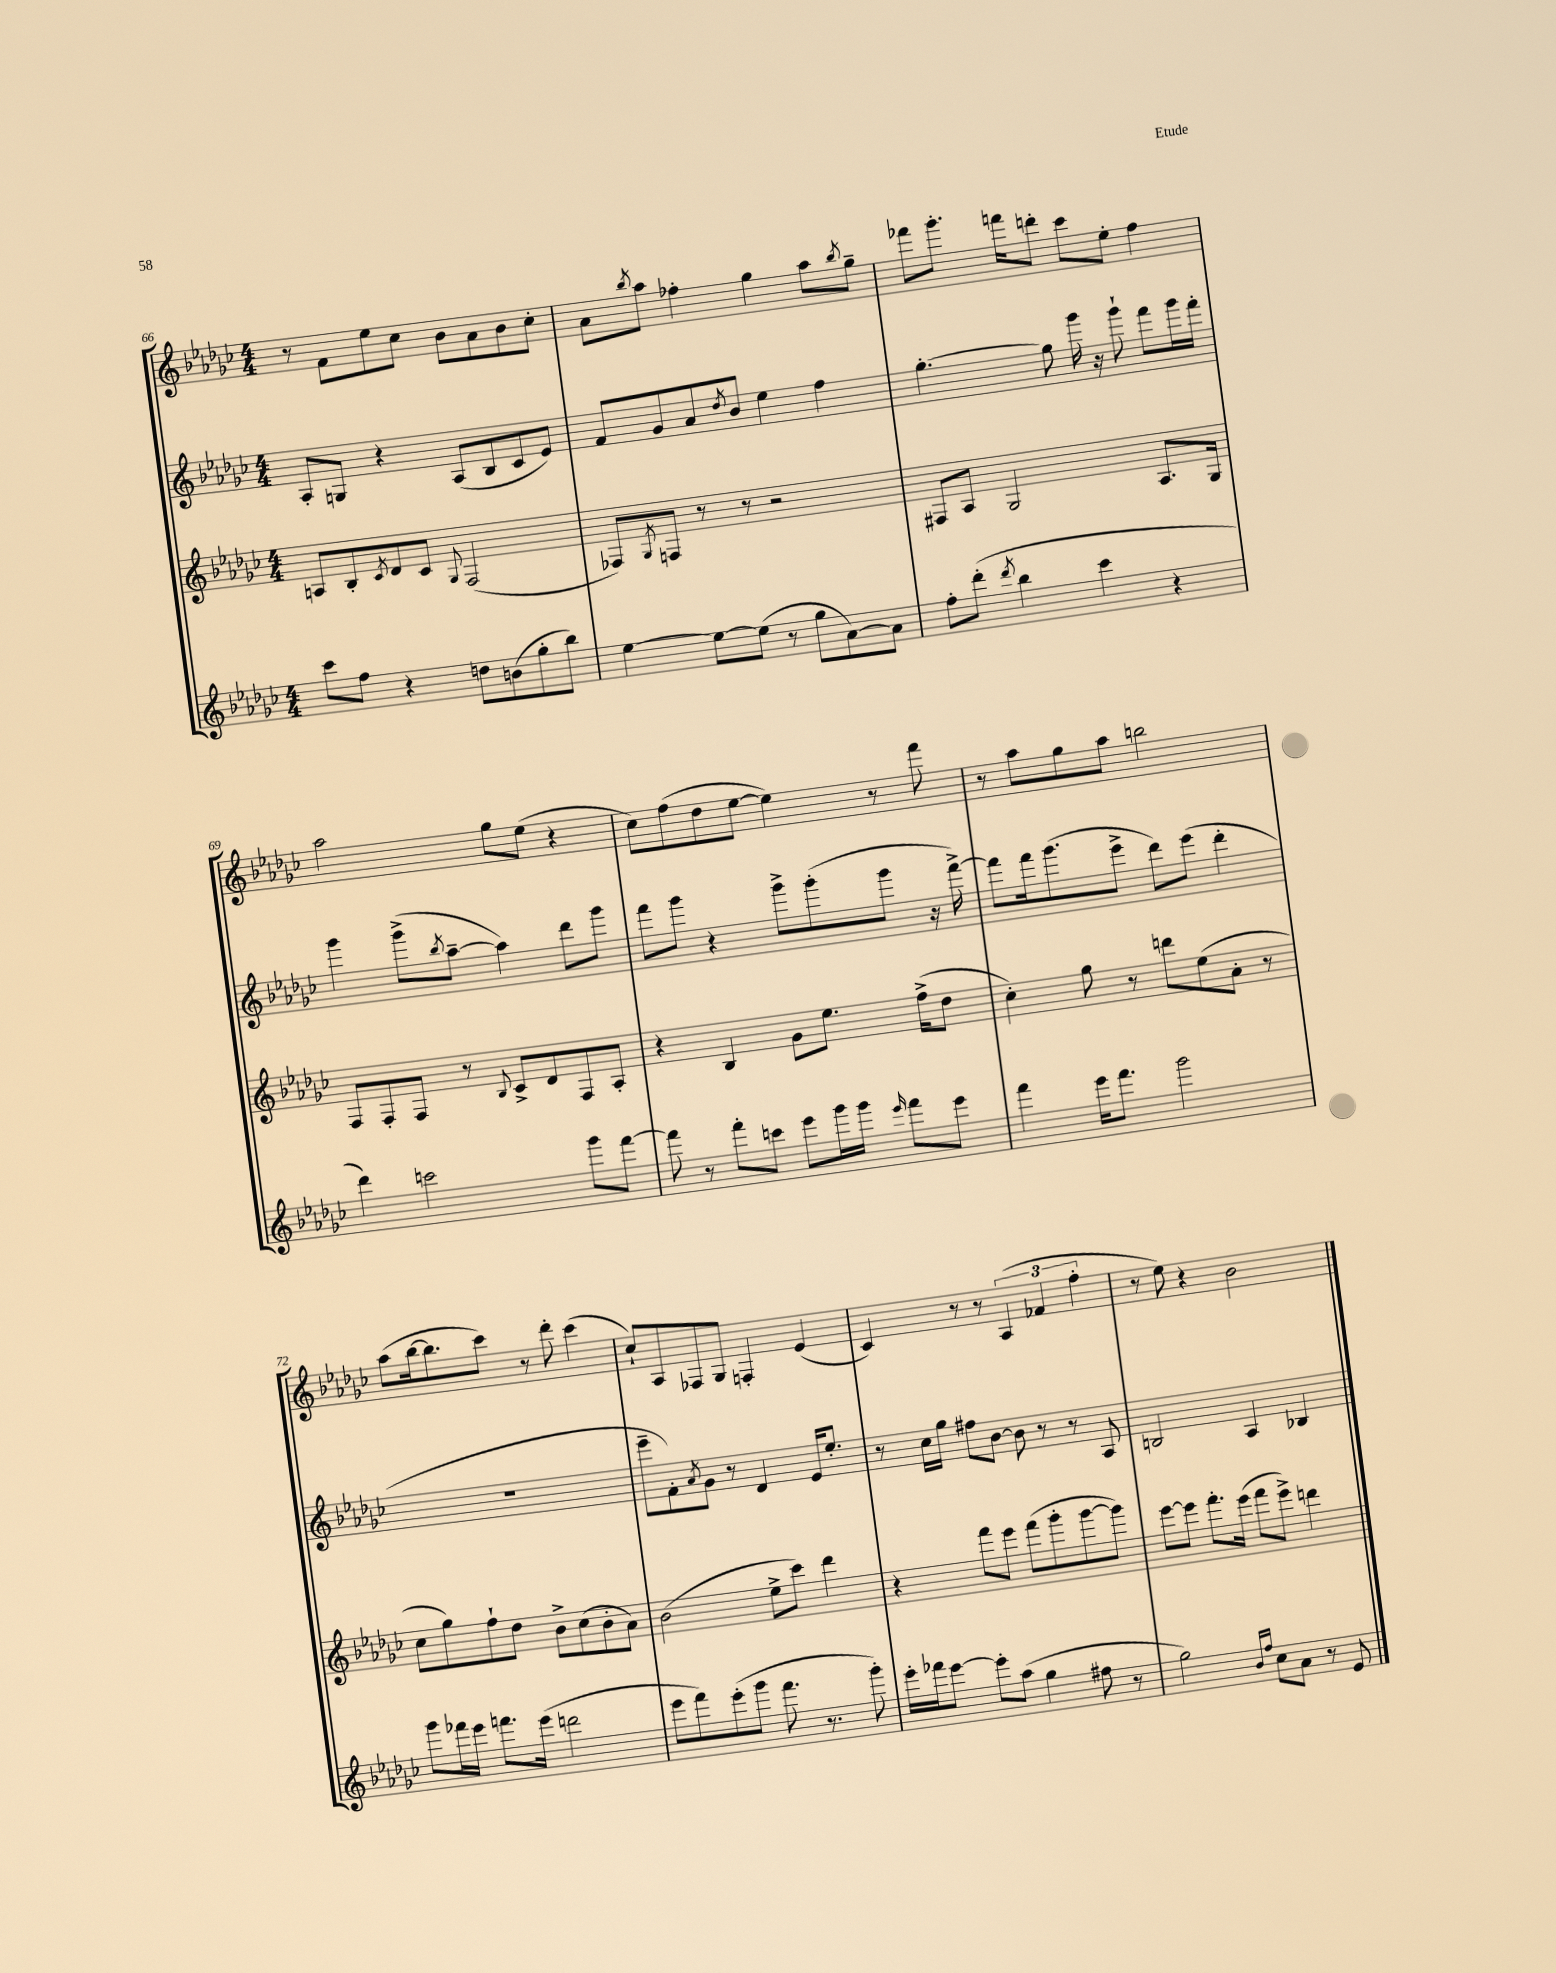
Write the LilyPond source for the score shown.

<<
\new StaffGroup <<
\new Staff = "s0" {
    \clef treble \key ges \major \numericTimeSignature \time 4/4
    r8 f'8 ees''8 ces''8 bes'8 aes'8 bes'8 ces''8-. |
    aes'8 \acciaccatura { bes''8 } aes''8 fes''4-. ges''4 aes''8 \acciaccatura { bes''8 } ges''8-- |
    fes'''8 ges'''8.-. f'''16 d'''8-. ces'''8 ees''8-. f''4 |
    aes''2 ges''8 ees''8( r4 |
    ces''8) f''8( des''8 ees''8~ ees''4) r8 f'''8 |
    r8 aes''8 ges''8 aes''8 b''2 |
    aes''8( bes''16~ bes''8. ces'''8) r8 des'''8-. ces'''4( |
    ces''8-!) aes8 fes8 ges8 f4-. ees'4( |
    ces'4) r8 r8 \tuplet 3/2 { aes4( fes'4 f''4-. } |
    r8 ees''8) r4 bes'2 \bar "|." |
}
\new Staff = "s1" {
    \clef treble \key ges \major \numericTimeSignature \time 4/4
    aes8-. g8 r4 aes8( bes8 ces'8 ees'8) |
    f'8 ges'8 aes'8 \acciaccatura { des''8 } bes'8 ees''4 f''4 |
    ges''4.~-. ges''8 ges'''16 r16 ges'''8-! f'''8 ges'''16 f'''16-. |
    ges'''4 ges'''8->( \acciaccatura { bes''8 } aes''8~-- aes''4) des'''8 ges'''8 |
    f'''8 ges'''8 r4 ges'''8-> ges'''8-.( ges'''8 r16 f'''16~->) |
    f'''8 f'''16 ges'''8.( ees'''8-> des'''8) ees'''8( des'''4-. |
    R1 |
    ees'''8-- f'8-.) \acciaccatura { aes'8 } ges'8 r8 des'4 ees'16 ees''8.-. |
    r8 ces''16 ges''16 fis''8 bes'8~ bes'8 r8 r8 aes8 |
    b2 aes4 bes4 \bar "|." |
}
\new Staff = "s2" {
    \clef treble \key ges \major \numericTimeSignature \time 4/4
    a8 bes8-. \acciaccatura { ces'8 } des'8 ces'8 \appoggiatura { ges8 } f2( |
    fes8) \acciaccatura { ges8 } f8 r8 r8 r2 |
    fis8 aes8 ges2 aes8. ges16 |
    f8 f8-. f8 r8 \appoggiatura { bes8 } ces'8-> des'8 f8 aes8-. |
    r4 bes4 ges'8 ees''8. f''16->( des''8 |
    ces''4-.) ges''8 r8 d'''8 ees''8( aes'8-. r8 |
    ces''8 ges''8) f''8-! des''8 bes'8-> ces''8( bes'8-. aes'8) |
    bes'2( ees''8-> ces'''8) des'''4 |
    r4 f'''8 ees'''8 f'''8( ges'''8-. ges'''8~ ges'''8) |
    ees'''8~ ees'''8 f'''8.-. ees'''16( f'''8 ees'''8->) d'''4 \bar "|." |
}
\new Staff = "s3" {
    \clef treble \key ges \major \numericTimeSignature \time 4/4
    ces'''8 f''8 r4 d''8 b'8( ges''8-. bes''8) |
    ees''4~ ees''8~ ees''8( r8 ges''8 aes'8~) aes'8 |
    f''8-. des'''8-.( \acciaccatura { des'''8 } bes''4 ces'''4 r4 |
    des'''4) c'''2 ges'''8 f'''8~ |
    f'''8 r8 f'''8-. c'''8 ees'''8 ges'''16 ges'''16 \grace { ees'''16 } f'''8 ees'''8 |
    f'''4 ees'''16 f'''8. ges'''2 |
    ges'''8 fes'''16 ees'''16 f'''8. ees'''16( d'''2 |
    ees'''8 f'''8) ees'''8-.( ges'''8 f'''8. r8. ges'''8-.) |
    ees'''16-. fes'''16 ees'''8~ ees'''8-. aes''8( ges''4 fis''8 r8 |
    ges''2) \grace { bes'16 f''16 } ces''8 aes'8 r8 ees'8 \bar "|." |
}
>>
>>
\layout { \context { \Score currentBarNumber = #66 } }
